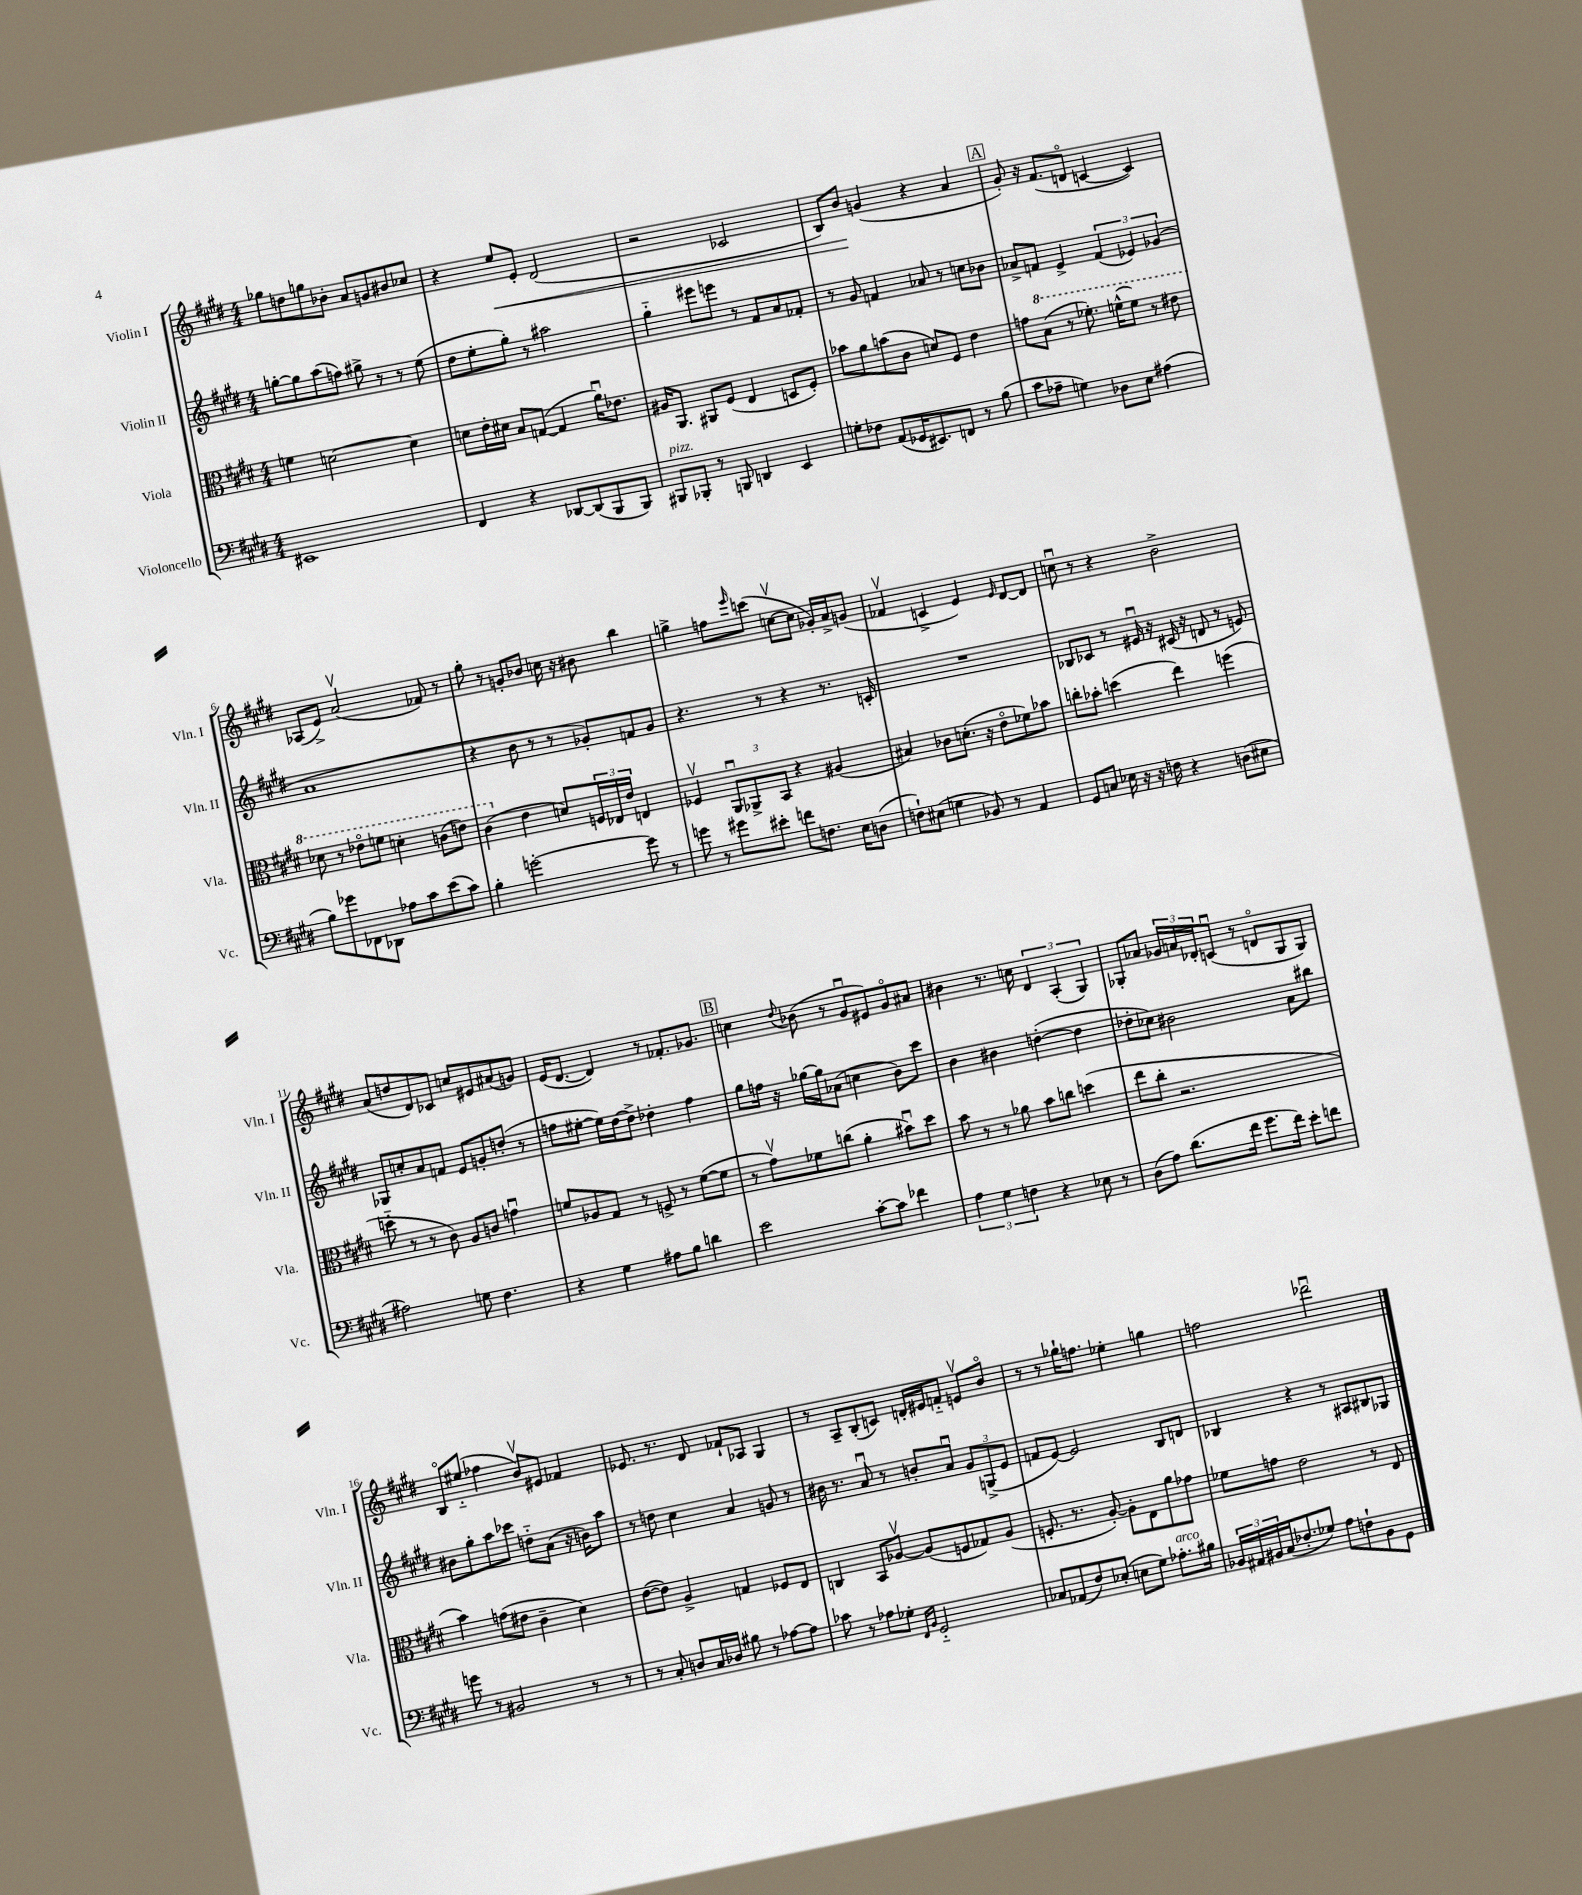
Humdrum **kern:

**kern	**kern	**kern	**kern
*staff4	*staff3	*staff2	*staff1
*clefF4	*clefC3	*clefG2	*clefG2
*k[f#c#g#d#]	*k[f#c#g#d#]	*k[f#c#g#d#]	*k[f#c#g#d#]
*M4/4	*M4/4	*M4/4	*M4/4
1EE#	4f	[8gg'	8gg-
.	.	8gg]	8dd
.	[2d	(8aa	8gg
.	.	8ff)	8b-'
.	.	8gg#^	8a
.	.	8r	8g
.	4d]	8r	8b#
.	.	(8ee	8cc-
=	=	=	=
4FF#	8d	8dd#	4r
.	16e'	8ee'	.
.	16d#	.	.
4r	8B	8gg#')	8ee
.	([8G	8r	8e'
[8DD-	4G]	2aa#	(2d#
(8DD-]	.	.	.
8BBB	16au)	.	.
.	8.e-	.	.
8BBB)	.	.	.
=	=	=	=
8BBB#	16A#	4gg#'~	2r
.	8.AA	.	.
8BBB-'	.	.	.
8r	8AA#	8eee#	.
8BBB	(8F#	8eee	.
4DD	4E	8r	2c-
.	.	8f#	.
4EE	8D	8a	.
.	8F#')	8f-'	.
=	=	=	=
8G'	8b-	8r	8B)
8F-	8a	8g#	8b
(8AA	(8b	4f	(4g
16GG-	8c#	.	.
8.EE#)	.	.	.
.	8d)	8a-	4r
8FF	8F#	8r	.
8r	4e	8cc	4a
(8B	.	8b-	.
=	=	=	=
8c#	8g	8a-^	8g#')
8A-~	(8b	8f	16r
.	.	.	(8.f#
4G)	8r	4e^	.
.	8.ff-')	.	8do
8D-	.	(6f	[4c
.	(16ff^^	.	.
8E	8ff)	.	.
.	.	6e-)	.
(4A#	8r	.	4c])
.	.	(6g-	.
.	8ee#	.	.
=	=	=	=
8B)	8dd-	1a	(8A-
8g-	8r	.	8e^)
8FF-	8ee-o	.	(2av
8DD-	8ff	.	.
8A-	4dd'	.	.
8c#	.	.	.
(8e	(8cc	.	8f-)
8c#)	8ee)	.	8r
=	=	=	=
4B'	(4cc#	4r	8gg#'
.	.	.	8r
[2g'	4e	8b	8g'
.	.	8r	8b-
.	8d)	8r	16cc
.	.	.	16r
.	24F	8g-')	8b#
.	24E-	.	.
.	24e	.	.
8g]	4E	8f	4bb
8r	.	8g-	.
=	=	=	=
8g	4F-v	4.r	4gg^
8r	.	.	.
8g#	12AAu	.	8ff
.	12AA-^	.	.
.	.	.	16qqeee
8e#'	.	8r	(8ccc
.	12BB	.	.
8f	4r	4r	[8ccv
8.F	.	.	8cc]
.	(4A#	8.r	16g-')
16E	.	.	16a^
(8D	.	.	(8g
.	.	16c'	.
=	=	=	=
8F`)	4B#)	1r	4f-v
(8E#	.	.	.
4G	8c-	.	4c^
.	(8.d'	.	.
8BB-)	.	.	4e)
.	16r	.	.
8r	8eo	.	.
.	.	.	16qqe
4AA	8f-)	.	[8d#
.	8b-	.	8d#]
=	=	=	=
8GG#	8cc'	8B-	8ccu
8C	8b-'	8c-	8r
16E-	(4dd	8r	4r
16r	.	.	.
16r	.	16e#u	.
16F	.	16r	.
4r	4ee)	(16c#	2b^
.	.	16r	.
.	.	8d	.
(8D	(4ff	8r	.
8E#	.	8e)	.
=	=	=	=
2A#)	8dd'~	8G-	(8a
.	8r	8cc'	8dd
.	8r	8a	8d#)
.	8c#)	8f	8c-
8G	8A	8e	8cc
4.F#	8c	8g'	8e#
.	4gu	(8dd'	(8a#
.	.	8r	8g)
=	=	=	=
4r	8f	8ff	(16e
.	.	.	[8.d#
.	8A-	[8ee#'	.
4G#	8G#	16ee#])	4d#])
.	.	[16dd#	.
.	8r	8dd#^]	.
8A#	8F^	4dd-'	8r
8B	8r	.	8.f-'
4d	([8f	4ff	.
.	.	.	8.g-
.	8f]	.	.
=	=	=	=
2e	8r	8gg#	4cc
.	8g#v)	16ff	.
.	.	16r	.
.	.	.	8qqdd#
.	8f-	[16gg-	(8b-
.	.	16gg-]	.
.	(8cc	(8a-	8r
[8c#'	4a'	4cc	8g#u
8c#]	.	.	8e#)
4f-	8b#u)	8b)	8g#o
.	8dd#	8ccc#	8a#
=	=	=	=
6A	8b	4b	4b#
.	8r	.	.
6G#	.	.	.
.	8r	4b#	8.r
6F	.	.	.
.	8a-	.	.
.	.	.	16cc
4r	8b	([4dd'	6d#
.	8cc	.	.
.	.	.	(6A'
8E-	(4dd	4dd]	.
.	.	.	6G#)
8r	.	.	.
=	=	=	=
(8D#	8ee	8dd-'	8G-'
8A)	8cc#'	8cc-)	8a-
(8.d#	2.r	2b#	24g-
.	.	.	24a
.	.	.	24d-'
.	.	.	(8cu
16f#	.	.	.
8.g#	.	.	8r
.	.	.	8do
16f#)	.	.	.
8e'	.	8a	8G-
8f	.	8bb#	8G-)
=	=	=	=
8g	4b)	8b#	8Bo
8r	.	8gg#'	(8ee#'~
2BB#	(8g	8aa	4ff-
.	8e#	8ccc-	.
.	4c#~	8dd'~	8bv)
.	.	(8a	8e#
8r	4d#)	16r	4f-
.	.	16b)	.
8r	.	8aa	.
=	=	=	=
8r	([8e	8r	8.e-
8C#'	8e])	8dd	.
.	.	.	8.r
8D	4A^	4cc#	.
16C#	.	.	8d#
16D-	.	.	.
8B#	4G	4a	8f-`
8r	.	.	8A-
[8A-	8F-	8g	4G#
8A-]	8E	8r	.
=	=	=	=
8c-	4C	16b#	8r
.	.	8.r	.
8r	.	.	8A~
8A-	8BB	8au	(8B'
8G-'	[8A-v	8r	8c)
16qqFF#	.	.	.
16qqBB	.	.	.
2GG#'~	(8A-]	8b'	16d'
.	.	.	16e#
.	8F	8au	8f'~
.	8G-)	12g#	8ev
.	.	(12G^	.
.	(8A-	.	8bo
.	.	12e	.
=	=	=	=
8C-	8.F'	8f	8r
(8AA-	.	[8e)	8r
.	8.r	.	.
8F#)	.	2e]	16gg-`
.	.	.	8.ff
(8E-'	[8A')	.	.
8E	8A']	.	4ee-'
8G#)	8E	.	.
8.A-'	8a	8B	4gg
.	8g-	8d	.
16B#	.	.	.
=	=	=	=
24BB-	8f-	4B-	2ff
24AA#	.	.	.
24BB#	.	.	.
(16C#	8g	.	.
8.F-'	.	.	.
.	2e	4r	.
8G-)	.	.	.
8A	.	8r	2ddd-u
8F`	.	8A#	.
8BB#	8r	8B#	.
8GG#	8E	8G-	.
==	==	==	==
*-	*-	*-	*-
